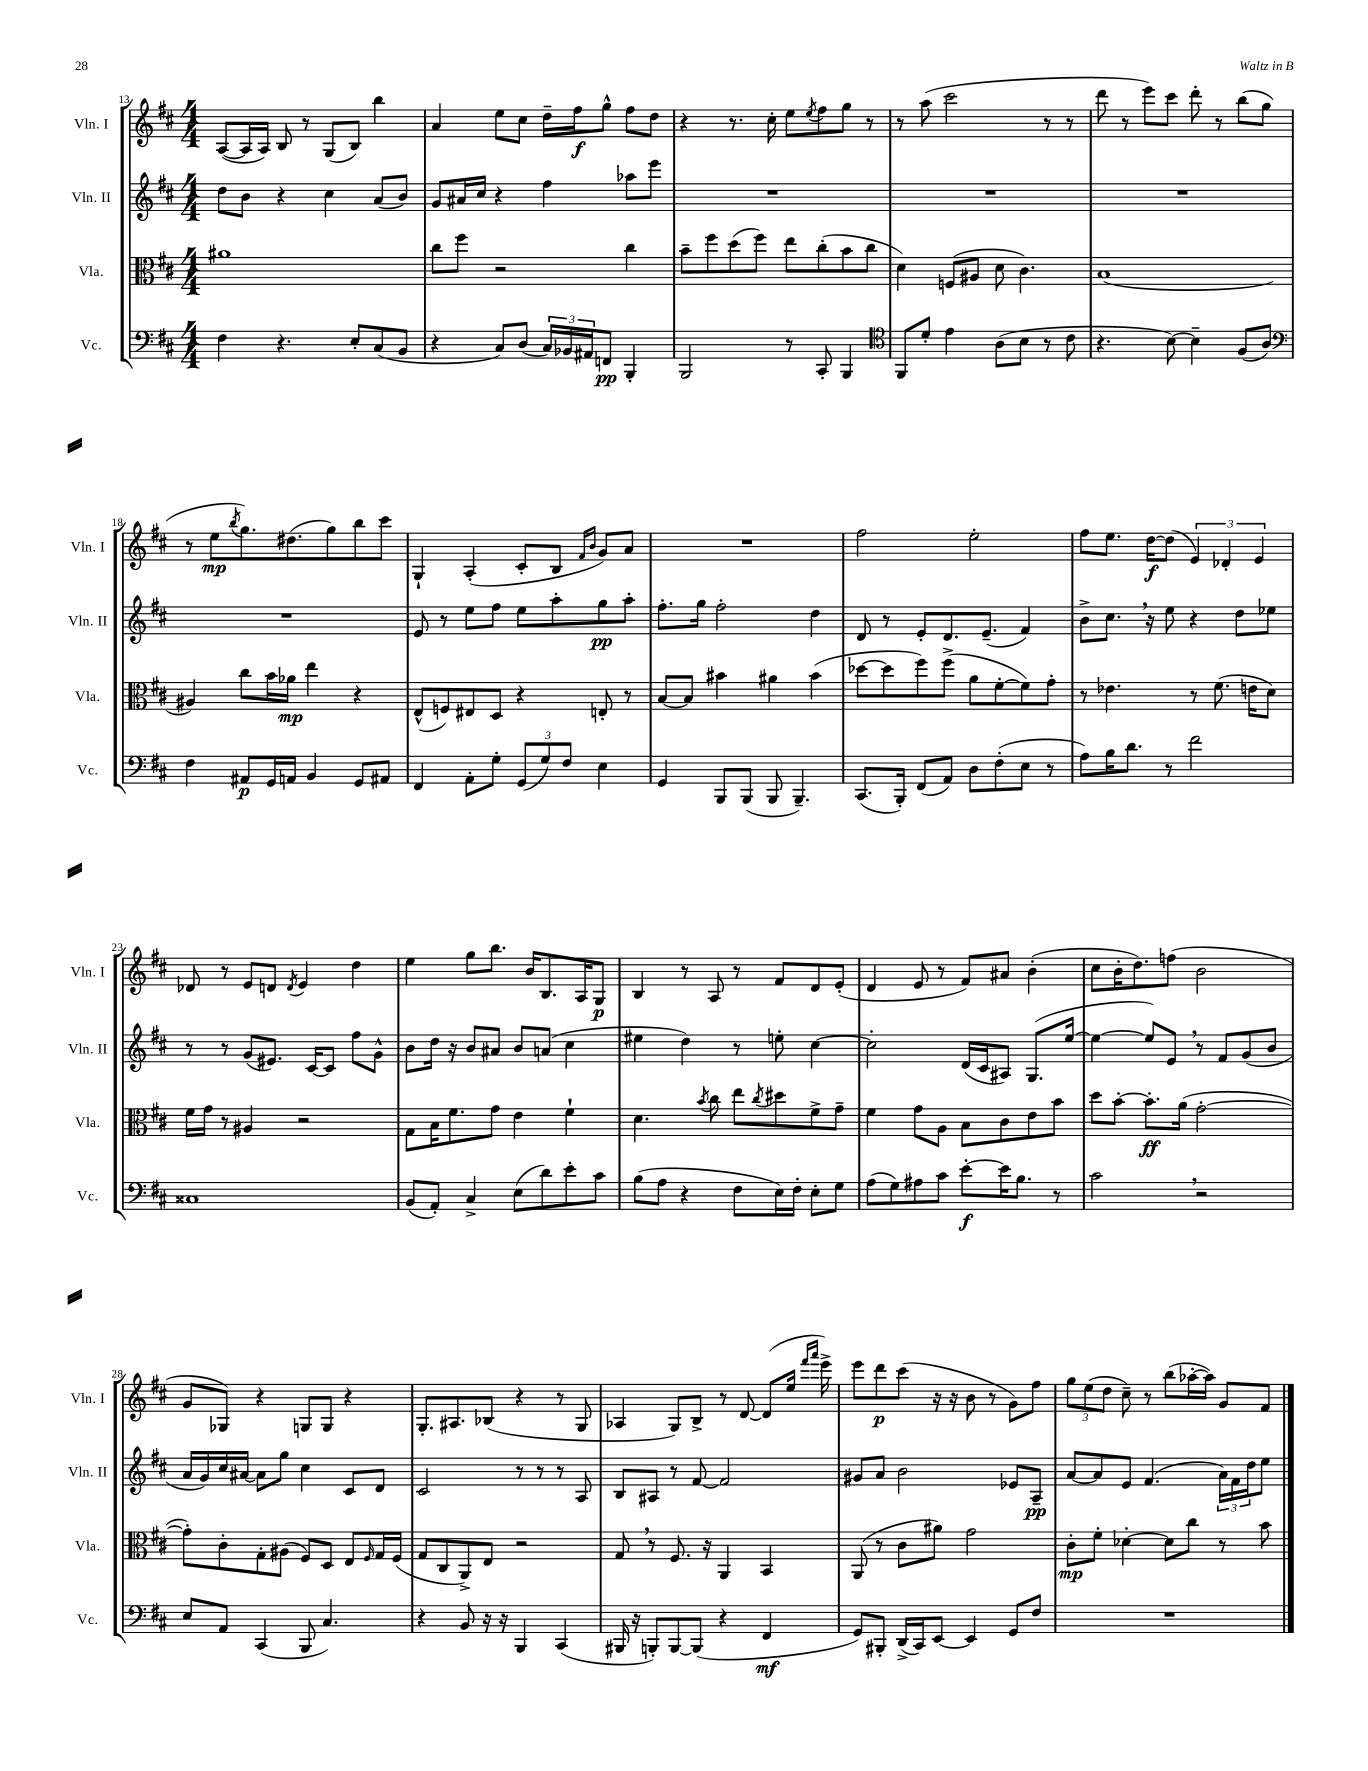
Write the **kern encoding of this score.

**kern	**kern	**kern	**kern
*staff4	*staff3	*staff2	*staff1
*clefF4	*clefC3	*clefG2	*clefG2
*k[f#c#]	*k[f#c#]	*k[f#c#]	*k[f#c#]
*M4/4	*M4/4	*M4/4	*M4/4
4F#	1a#	8dd	([8A
.	.	8b	16A]
.	.	.	16A)
4.r	.	4r	8B
.	.	.	8r
.	.	4cc#	(8G
8E'	.	.	8B)
(8C#	.	(8a	4bb
8BB	.	8b)	.
=	=	=	=
4r	8cc#	8g	4a
.	8ff#	16a#	.
.	.	16cc#	.
8C#)	2r	4r	8ee
(8D	.	.	8cc#
24C#)	.	4ff#	16dd~
24BB-	.	.	.
.	.	.	16ff#
24AA#	.	.	.
8FF	.	.	8gg^^
4BBB'	4cc#	8aa-	8ff#
.	.	8eee	8dd
=	=	=	=
2BBB	8b~	1r	4r
.	8ff#	.	.
.	(8dd	.	8.r
.	8ff#)	.	.
.	.	.	16cc#'
8r	8ee	.	8ee
.	.	.	8qee
8CC#'	(8cc#'	.	8ff#
4BBB	8b	.	8gg
.	8cc#	.	8r
=	=	=	=
*clefC4	*	*	*
8FF#	4d)	1r	8r
8d'	.	.	(8aa
4e	(8F	.	2ccc#
.	8A#	.	.
(8A	8d	.	.
8B	4.c#)	.	.
8r	.	.	8r
8c#	.	.	8r
=	=	=	=
4.r	(1B	1r	8ddd
.	.	.	8r
.	.	.	8eee)
[8B)	.	.	8ccc#
4B~]	.	.	8ddd'
.	.	.	8r
(8F#	.	.	(8bb
8A)	.	.	8gg
=	=	=	=
*clefF4	*	*	*
4F#	4A#)	1r	8r
.	.	.	8ee
.	.	.	8qbb
8AA#	8cc#	.	8.gg)
16GG	16b	.	.
16AA	16a-	.	(8.dd#
4BB	4ee	.	.
.	.	.	8gg)
8GG	4r	.	8bb
8AA#	.	.	8ccc#
=	=	=	=
4FF#	(8E^^	8e	4G`
.	8F)	8r	.
8AA'	8E#	8ee	(4A'
8G'	8D	8ff#	.
(12GG	4r	8ee	8c#'
12G)	.	.	.
.	.	8aa'	8B
12F#	.	.	.
.	.	.	16qqf#
.	.	.	16qqb
4E	8E'	8gg	8g)
.	8r	8aa'	8a
=	=	=	=
4GG	[8B	8.ff#'	1r
.	8B]	.	.
.	.	16gg	.
8BBB	4b#	2ff#'	.
(8BBB	.	.	.
8BBB	4a#	.	.
4.BBB~)	.	.	.
.	(4b#	4dd	.
=	=	=	=
(8.CC#	[8dd-	8d	2ff#
.	8dd-]	8r	.
16BBB')	.	.	.
(8FF#	8ff#)	8e'	.
8AA)	(8ff#^	8.d	.
8D	8a	.	2ee'
.	.	(8.e~	.
(8F#'	[8f#'	.	.
8E	8f#])	4f#)	.
8r	8g'	.	.
=	=	=	=
8A)	8r	8b^	8ff#
16B	4.e-	8.cc#	8.ee
8.d	.	.	.
.	.	16r	[16dd
8r	.	8ee	(8dd]
2f#	8r	4r	6e)
.	(8.f#	.	.
.	.	.	6d-'
.	.	8dd	.
.	16e	.	.
.	.	.	6e
.	8d)	8ee-	.
=	=	=	=
1C##	16f#	8r	8d-
.	16g	.	.
.	8r	8r	8r
.	4A#	(8g	8e
.	.	8.e#)	8d
.	.	.	8qd
.	2r	.	4e
.	.	[16c#	.
.	.	8c#]	.
.	.	8ff#	4dd
.	.	8g^^	.
=	=	=	=
(8BB	8G	8b	4ee
8AA')	16B	16dd	.
.	8.f#	16r	.
4C#^	.	8b	8gg
.	8g	8a#	8.bb
(8E	4e	8b	.
.	.	.	16b
8d)	.	(8a	8.B
8e'	4f#`	4cc#	.
.	.	.	16A
8c#	.	.	8G
=	=	=	=
(8B	4.d	4ee#	4B
8A	.	.	.
4r	.	4dd)	8r
.	8qb	.	.
.	8cc#	.	8A
8F#	8ee	8r	8r
.	8qcc#	.	.
16E)	8dd#	8ee'	8f#
16F#'	.	.	.
8E'	8f#^	[4cc#	8d
8G	8g~	.	(8e'
=	=	=	=
(8A	4f#	2cc#']	4d
8G)	.	.	.
8A#	8g	.	8e
8c#	8A	.	8r
[8e'	8B	(16d	8f#)
.	.	16c#	.
16e]	8c#	8A#)	8a#
8.B	.	.	.
.	8e	(8.G	(4b'
8r	8b	.	.
.	.	[16ee	.
=	=	=	=
2c#	8dd	4ee_	8cc#
.	[8b'	.	16b'
.	.	.	8.dd)
.	8.b']	8ee])	.
.	.	8e	(8ff
.	(16a	.	.
2r	[2g'	8r	2b
.	.	8f#	.
.	.	(8g	.
.	.	8b	.
=	=	=	=
8E	8g'])	16a	8g
.	.	16g)	.
8AA	8c#'	16cc#	8G-)
.	.	[16a#	.
(4CC#	8G'	8a#]	4r
.	(8A#	8gg	.
8BBB	8F#)	4cc#	8G
4.C#)	8D	.	8G
.	8E	8c#	4r
.	16qqF#	.	.
.	16G	8d	.
.	(16F#	.	.
=	=	=	=
4r	8G	2c#	8.G'
.	8C#	.	.
.	.	.	8.A#
8BB	8AA^)	.	.
16r	8E	.	(8B-
16r	.	.	.
4BBB	2r	8r	4r
.	.	8r	.
(4CC#	.	8r	8r
.	.	8A	8G
=	=	=	=
16BBB#	8G	8B	4A-
16r	.	.	.
8BBB')	8r	8A#	.
[8BBB	8.F#	8r	8G)
(8BBB]	.	[8f#	8B^
.	16r	.	.
4r	4AA	2f#]	8r
.	.	.	[8d
4FF#	4BB	.	(8d]
.	.	.	16ee
.	.	.	16qqfff#
.	.	.	16qqaaa
.	.	.	16eee^)
=	=	=	=
8GG)	(8AA	8g#	8eee
8BBB#'	8r	8a	8ddd
(16DD^	8c#	2b	(8ccc#
16CC#)	.	.	.
[8EE	8a#)	.	16r
.	.	.	16r
4EE]	2g	.	8b
.	.	.	8r
8GG	.	8e-	8g)
8F#	.	8A~	8ff#
=	=	=	=
1r	8c#'	[8a	12gg
.	.	.	(12ee
.	8f#'	8a]	.
.	.	.	12dd
.	[4d-'	8e	8cc#~)
.	.	(4.f#	8r
.	8d-]	.	(8bb
.	8cc#	.	[16aa-'
.	.	.	16aa-])
.	8r	24a)	8g
.	.	24f#	.
.	.	24dd	.
.	8b	8ee	8f#
==	==	==	==
*-	*-	*-	*-
